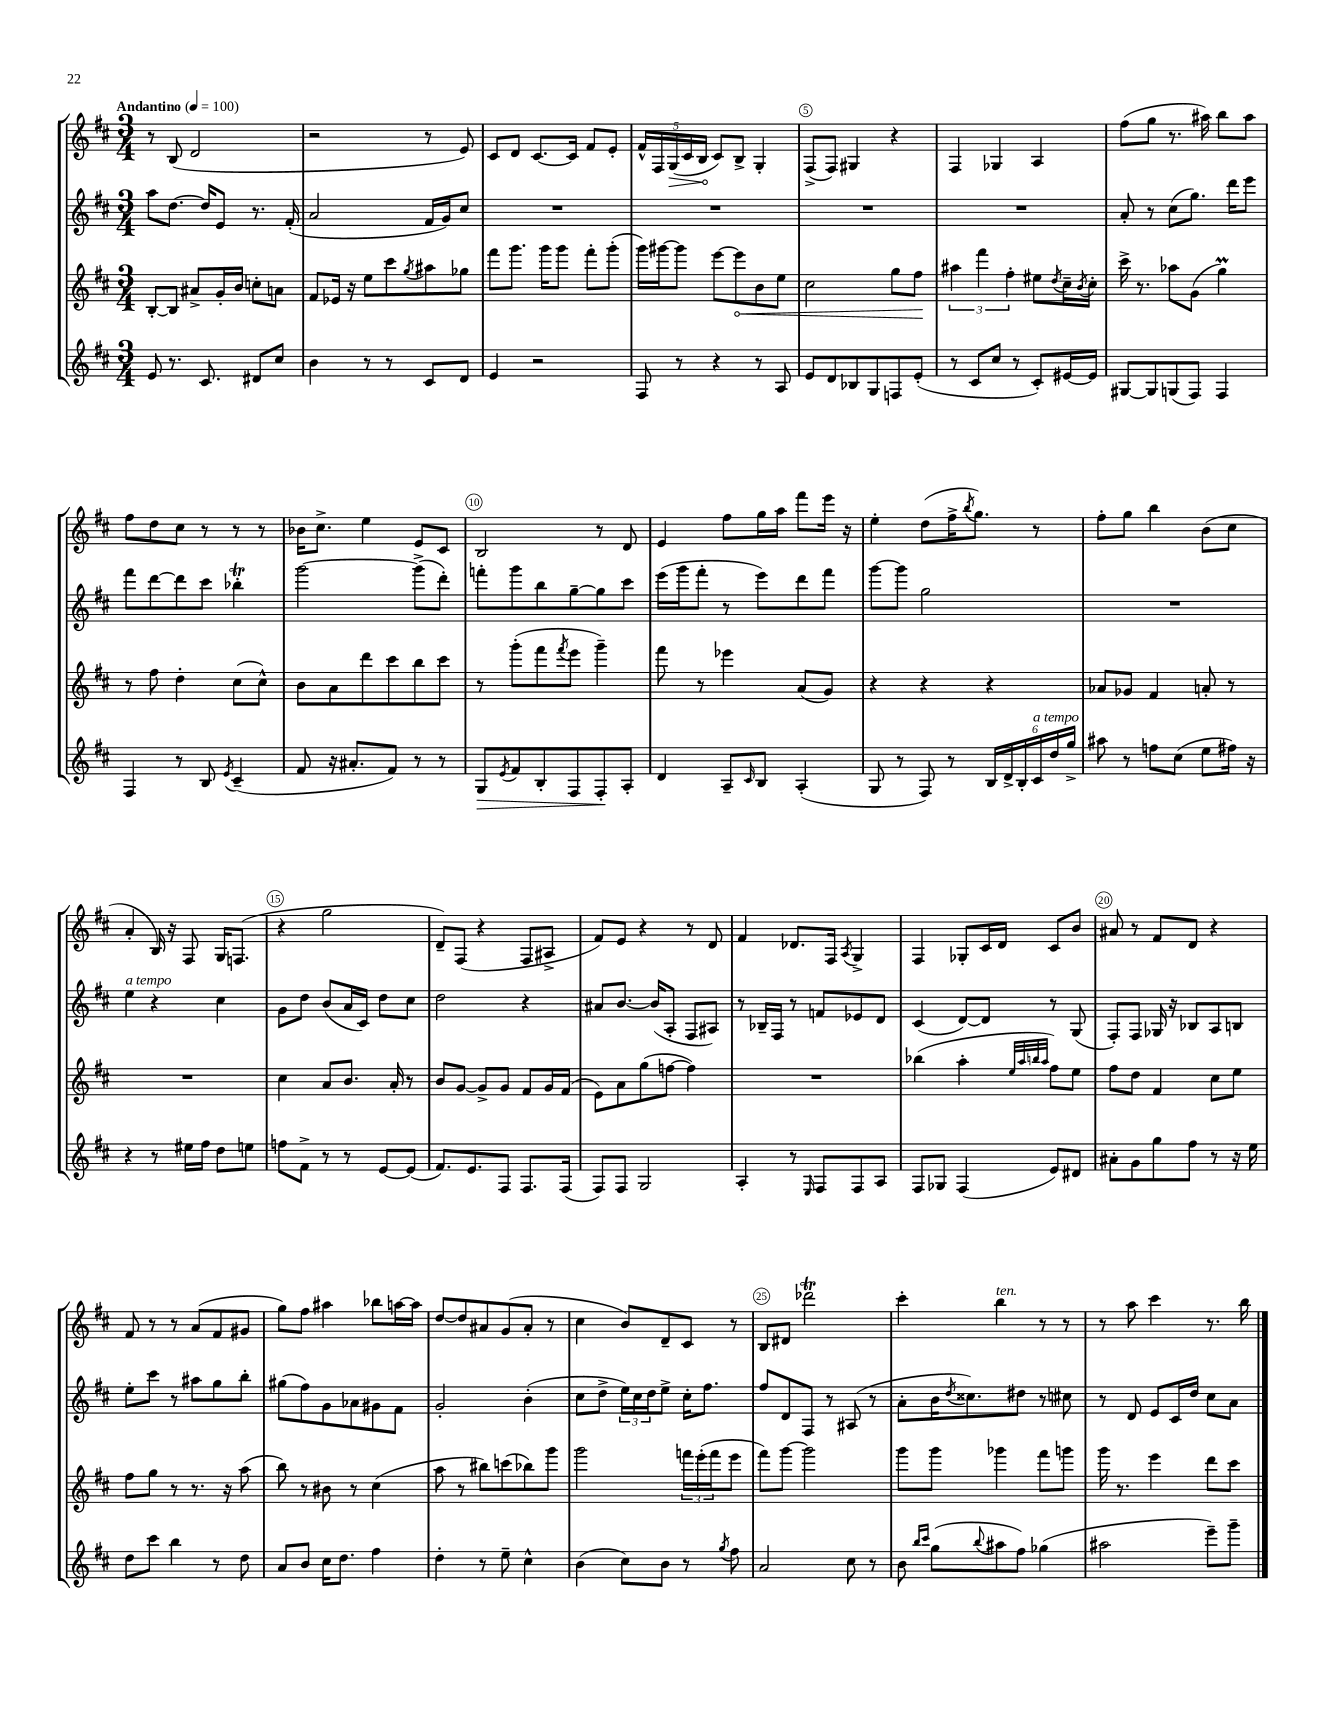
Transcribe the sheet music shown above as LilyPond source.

<<
\new StaffGroup <<
\new Staff = "s0" {
    \clef treble \key d \major \numericTimeSignature \time 3/4 \tempo "Andantino" 4 = 100
    r8 b8( d'2 |
    r2 r8 e'8) |
    cis'8 d'8 cis'8.~ cis'16 fis'8 e'8-. |
    \tuplet 5/4 { fis'16-^ fis16 \once \override Hairpin.circled-tip = ##t g16\>( cis'16 b16\! } cis'8) b8-> g4-. |
    fis8->( fis8) gis4 r4 |
    fis4 ges4 a4 |
    fis''8( g''8 r8. ais''16) b''8 ais''8 |
    fis''8 d''8 cis''8 r8 r8 r8 |
    bes'16 cis''8.-> e''4 e'8 cis'8 |
    b2 r8 d'8 |
    e'4 fis''8 g''16 a''16 fis'''8 e'''16 r16 |
    e''4-. d''8( fis''16-> \acciaccatura { b''8 } g''8.) r8 |
    fis''8-. g''8 b''4 b'8( cis''8 |
    a'4-. b16) r16 fis8 g16 f8.( |
    r4 g''2 |
    d'8--) fis8( r4 fis8 ais8-> |
    fis'8) e'8 r4 r8 d'8 |
    fis'4 des'8. fis16 \acciaccatura { a8 } g4-> |
    fis4 ges8-. cis'16 d'16 cis'8 b'8 |
    ais'8 r8 fis'8 d'8 r4 |
    fis'8 r8 r8 a'8( fis'8 gis'8 |
    g''8) fis''8 ais''4 bes''8 a''16~ a''16 |
    d''8~ d''8 ais'8 g'8( ais'8-. r8 |
    cis''4 b'8) d'8-- cis'8 r8 |
    b8 dis'8 des'''2\trill |
    cis'''4-. b''4^\markup { \italic "ten." } r8 r8 |
    r8 a''8 cis'''4 r8. b''16 \bar "|." |
}
\new Staff = "s1" {
    \clef treble \key d \major \numericTimeSignature \time 3/4
    a''8 d''8.~ d''16 e'8 r8. fis'16-.( |
    a'2 fis'16 g'16) cis''8 |
    R2. |
    R2. |
    R2. |
    R2. |
    a'8-. r8 cis''8( g''8.) d'''16 e'''8 |
    fis'''8 d'''8~ d'''8 cis'''8 bes''4-.\trill |
    g'''2~ g'''8->( d'''8-.) |
    f'''8-. g'''8 b''8 g''8~-- g''8 cis'''8 |
    e'''16( g'''16 fis'''8-. r8 e'''8) d'''8 fis'''8 |
    g'''8~ g'''8 g''2 |
    R2. |
    e''4^\markup { \italic "a tempo" } r4 cis''4 |
    g'8 d''8 b'8( a'16 cis'16) d''8 cis''8 |
    d''2 r4 |
    ais'8 b'8.~ b'16( a8-. fis8 ais8) |
    r8 bes16-- fis16 r8 f'8 ees'8 d'8 |
    cis'4( d'8~) d'8 r8 g8( |
    fis8-.) fis8 ges16 r16 bes8 a8 b8 |
    e''8-. cis'''8 r8 ais''8 g''8 b''8-. |
    gis''8( fis''8) g'8 aes'8 gis'8 fis'8 |
    g'2-. b'4-.( |
    cis''8 d''8-> \tuplet 3/2 { e''16) cis''16 d''16 } e''8-> cis''16-. fis''8. |
    fis''8 d'8 fis8 r8 ais8( r8 |
    a'8-. b'16 \acciaccatura { d''8 } cisis''8.) dis''8 r8 cis''8 |
    r8 d'8 e'8 cis'16 d''16 cis''8 a'8 \bar "|." |
}
\new Staff = "s2" {
    \clef treble \key d \major \numericTimeSignature \time 3/4
    b8~-. b8 ais'8-> g'16-. b'16 c''8-. a'8 |
    fis'8 ees'16 r16 e''8 cis'''8 \acciaccatura { g''8 } ais''8 ges''8 |
    fis'''8 g'''8. g'''16 g'''8 fis'''8-. g'''8-.( |
    g'''16) gis'''16~ gis'''8 e'''8~ \once \override Hairpin.circled-tip = ##t e'''8\< b'8 e''8 |
    cis''2 g''8 fis''8\! |
    \tuplet 3/2 { ais''4 fis'''4 fis''4-. } eis''8 \acciaccatura { d''8 } cis''16-- \acciaccatura { b'8 } cis''16-. |
    cis'''16-> r8. aes''8 g'8( g''4\prall) |
    r8 fis''8 d''4-. cis''8( cis''8-^) |
    b'8 a'8 d'''8 cis'''8 b''8 cis'''8 |
    r8 g'''8-.( fis'''8 \acciaccatura { fis'''8 } e'''8 g'''4--) |
    fis'''8 r8 ees'''4 a'8( g'8) |
    r4 r4 r4 |
    aes'8 ges'8 fis'4 a'8-. r8 |
    R2. |
    cis''4 a'8 b'8. a'16-. r8 |
    b'8 g'8~ g'8-> g'8 fis'8 g'16 fis'16( |
    e'8) a'8 g''8( f''8~ f''4) |
    R2. |
    bes''4( a''4-. \grace { e''32 a''32 b''32 a''32 } fis''8) e''8 |
    fis''8 d''8 fis'4 cis''8 e''8 |
    fis''8 g''8 r8 r8. r16 a''8( |
    b''8) r8 bis'8 r8 cis''4( |
    a''8 r8 bis''8) c'''8( bes''8) g'''8 |
    g'''2 \tuplet 3/2 { f'''16 e'''16-.( f'''16 } e'''8 |
    fis'''8) g'''8~ g'''2 |
    g'''8 g'''8 ges'''4 fis'''8 g'''8 |
    g'''16 r8. e'''4 d'''8 cis'''8 \bar "|." |
}
\new Staff = "s3" {
    \clef treble \key d \major \numericTimeSignature \time 3/4
    e'8 r8. cis'8. dis'8 cis''8 |
    b'4 r8 r8 cis'8 d'8 |
    e'4 r2 |
    fis8 r8 r4 r8 a8 |
    e'8 d'8 bes8 g8 f8 e'8-.( |
    r8 cis'8 cis''8 r8 cis'8-.) eis'16~ eis'16 |
    gis8~ gis8 g8( fis8) fis4 |
    fis4 r8 b8 \acciaccatura { e'8 } cis'4--( |
    fis'8 r16 ais'8.-. fis'8) r8 r8 |
    g8\> \acciaccatura { e'8 } fis'8 b8-. fis8 fis8-.\! a8-. |
    d'4 a8-- \grace { cis'16 } b8 a4-.( |
    g8 r8 fis8) r8 \tuplet 6/4 { b16 d'16-> b16-. cis'16^\markup { \italic "a tempo" } d''16 g''16-> } |
    ais''8 r8 f''8 cis''8( e''8 fis''16) r16 |
    r4 r8 eis''16 fis''16 d''8 e''8 |
    f''8 fis'8-> r8 r8 e'8~ e'8( |
    fis'8.) e'8. fis8 fis8. fis16( |
    fis8) fis8 g2 |
    a4-. r8 \grace { e16 } fis8 fis8 a8 |
    fis8 ges8 fis4( e'8) dis'8 |
    ais'8-. g'8 g''8 fis''8 r8 r16 e''16 |
    d''8 cis'''8 b''4 r8 d''8 |
    a'8 b'8 cis''16 d''8. fis''4 |
    d''4-. r8 e''8-- cis''4-^ |
    b'4( cis''8) b'8 r8 \acciaccatura { g''8 } fis''8 |
    a'2 cis''8 r8 |
    b'8 \grace { b''16 cis'''16 } g''8( \appoggiatura { b''8 } ais''8 fis''8) ges''4( |
    ais''2 e'''8--) g'''8-- \bar "|." |
}
>>
>>
\layout { \context { \Score \override BarNumber.break-visibility = ##(#f #t #t) barNumberVisibility = #(every-nth-bar-number-visible 5) \override BarNumber.stencil = #(make-stencil-circler 0.1 0.3 ly:text-interface::print) } }
